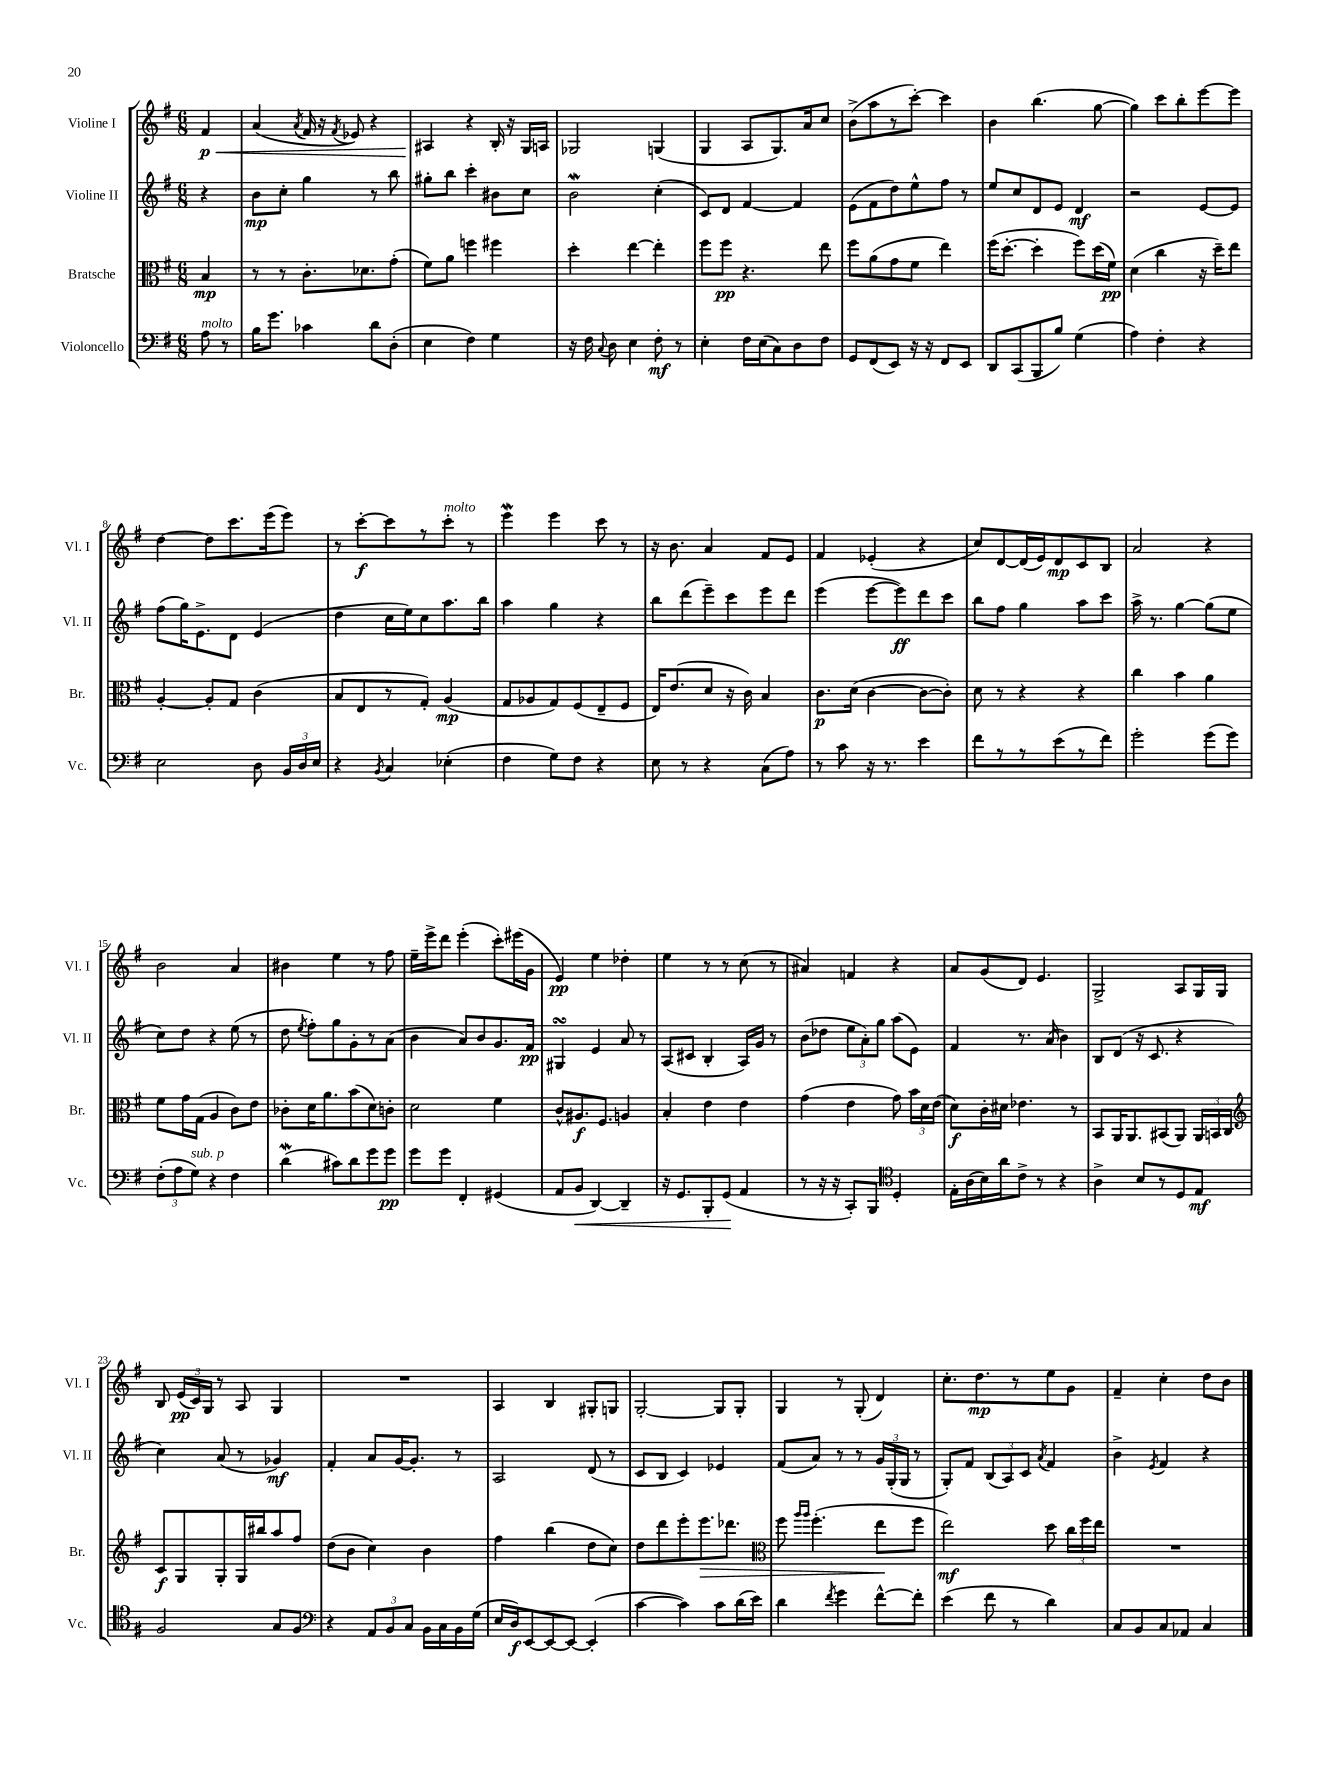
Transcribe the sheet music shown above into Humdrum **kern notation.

**kern	**kern	**kern	**kern
*staff4	*staff3	*staff2	*staff1
*clefF4	*clefC3	*clefG2	*clefG2
*k[f#]	*k[f#]	*k[f#]	*k[f#]
*M6/8	*M6/8	*M6/8	*M6/8
8A	4B	4r	4f#
8r	.	.	.
=	=	=	=
16B	8r	8b	(4a
8.g	.	.	.
.	8r	8cc'	.
.	.	.	8qa
4c-	8.c'	4gg	16f#
.	.	.	16r
.	.	.	8qf#
.	.	.	8e-)
.	8.d-	.	.
8d	.	8r	4r
(8D'	(8g'	8bb	.
=	=	=	=
4E	8f#)	8gg#'	4A#
.	8a	8bb	.
4F#)	4ff	4ccc'	4r
4G	4ff#	8b#	16B'
.	.	.	16r
.	.	8cc	16G
.	.	.	16A
=	=	=	=
16r	4dd'	2b	2G-
16F#	.	.	.
8qqC	.	.	.
8D	.	.	.
4E	[4ee	.	.
8F#'	4ee']	(4cc'	(4G
8r	.	.	.
=	=	=	=
4E'	8ff#	8c)	4G
.	8ff#	8d	.
16F#	4.r	[4f#	8A
(16E	.	.	.
8C)	.	.	8.G)
8D	.	4f#]	.
.	.	.	16a
8F#	8ee	.	8cc
=	=	=	=
8GG	8ff#	(8e	(8b^
(8FF#	(8a	8f#	8aa
8EE)	8g	8dd)	8r
16r	8f#	8ee^^	[8ccc')
16r	.	.	.
8FF#	4ee)	8ff#	4ccc]
8EE	.	8r	.
=	=	=	=
8DD	(16ff#	8ee	4b
.	[8.dd'	.	.
(8CC	.	8cc	.
8BBB	4dd']	8d	(4.bb
8B)	.	8e	.
(4G	8ff#)	4d	.
.	(16dd	.	[8gg
.	16f#)	.	.
=	=	=	=
4A)	(4d	2r	4gg])
4F#'	4cc	.	8ccc
.	.	.	8bb'
4r	16r	[8e	[8eee
.	16dd~)	.	.
.	8ee	8e]	8eee]
=	=	=	=
2E	[4A'	(8ff#	[4dd
.	.	16gg)	.
.	.	8.e^	.
.	8A']	.	8dd]
.	8G	8d	8.ccc
8D	(4c	(4e	.
.	.	.	(16eee
24BB	.	.	8eee)
24D	.	.	.
24E	.	.	.
=	=	=	=
4r	8B	4dd	8r
.	8E	.	[8ccc'
8qBB	.	.	.
4C	8r	16cc	8ccc]
.	.	16ee)	.
.	8G')	8cc	8r
(4E-'	(4A	8.aa	8ccc'
.	.	.	8r
.	.	16bb	.
=	=	=	=
4F#	8G	4aa	4eee
.	8A-	.	.
8G)	8G)	4gg	4eee
8F#	(8F#	.	.
4r	8E~	4r	8ccc
.	8F#	.	8r
=	=	=	=
8E	16E)	8bb	16r
.	(8.e	.	8.b
8r	.	(8ddd	.
4r	8d	8eee~)	4a
.	16r	8ccc	.
.	16c)	.	.
(8C	4B	8eee	8f#
8A)	.	8ddd	8e
=	=	=	=
8r	8.c	(4eee	4f#
8c	.	.	.
.	(16d	.	.
16r	[4c	[8eee	(4e-'
8.r	.	.	.
.	.	8eee])	.
4e	8c_	8ddd	4r
.	8c'])	8ccc	.
=	=	=	=
8f#	8d	8bb	8cc)
8r	8r	8ff#	[8d
8r	4r	4gg	(16d]
.	.	.	16e)
(8e	.	.	8d
8r	4r	8aa	8c
8f#)	.	8ccc	8B
=	=	=	=
2g'	4cc	16aa^	2a
.	.	8.r	.
.	4b	[4gg	.
(8g	4a	(8gg]	4r
8g)	.	8ee	.
=	=	=	=
(12F#'	8f#	8cc)	2b
12A	.	.	.
.	16g	8dd	.
12G)	.	.	.
.	(16G	.	.
4r	4A	4r	.
4F#	8c)	(8ee	4a
.	8e	8r	.
=	=	=	=
(4d	8c-'	8dd	4b#
.	.	8qee	.
.	16d	8ff#')	.
.	8.a	.	.
8c#)	.	8gg	4ee
8d	(8b	8g'	.
8g	8d)	8r	8r
8g	8c'	(8a	8ff#
=	=	=	=
8g	2d	4b	16ee~
.	.	.	16eee^
8g	.	.	8ddd
4FF#'	.	8a)	(4eee'
.	.	8b	.
(4GG#	4f#	8.g	8ccc')
.	.	.	(16eee#
.	.	16f#	16g
=	=	=	=
8AA	8c^^	4G#	4e)
8BB	8.A#	.	.
[4DD)	.	4e	4ee
.	8.F#	.	.
4DD~]	4A	8a	4dd-'
.	.	8r	.
=	=	=	=
16r	4B'	(8A	4ee
8.GG	.	.	.
.	.	8c#	.
8BBB'	4e	4B'	8r
(8GG	.	.	8r
4AA	4e	16A)	(8cc
.	.	16g	.
.	.	8r	8r
=	=	=	=
8r	(4g	(8b	4a#)
16r	.	8dd-	.
16r	.	.	.
8CC')	4e	12ee	4f
.	.	12a')	.
8BBB	.	.	.
.	.	12gg	.
*clefC4	*	*	*
4D'	8g)	(8aa	4r
.	24b	8e)	.
.	24d	.	.
.	(24e	.	.
=	=	=	=
16E'	8d)	4f#	8a
(16A	.	.	.
16B)	16c'	.	(8g
16a	16d#	.	.
8c^	4.e-	8.r	8d)
8r	.	.	4.e
.	.	(16a	.
4r	.	4b)	.
.	8r	.	.
=	=	=	=
4A^	8BB	8B	2G^
.	16AA	(8d	.
.	8.AA	.	.
8B	.	16r	.
.	.	8.c	.
8r	(8BB#	.	.
8D	8AA)	4r	8A
8E	24AA	.	16G
.	24BB	.	.
.	.	.	16G
.	24C	.	.
=	=	=	=
*	*clefG2	*	*
2F#	8c	4cc)	8B
.	8G	.	(24e
.	.	.	24c)
.	.	.	24G
.	8G'	(8a	8r
.	16G	8r	8A
.	16bb#	.	.
8G	8aa	4g-)	4G
8F#	8ff#	.	.
=	=	=	=
*clefF4	*	*	*
4r	(8dd	4f#'	2.r
.	8b	.	.
12AA	4cc)	8a	.
12BB	.	.	.
.	.	[16g	.
12C	.	.	.
.	.	8.g']	.
16BB	4b	.	.
16C	.	.	.
16BB	.	8r	.
(16G	.	.	.
=	=	=	=
16E	4ff#	2A	4A
16D)	.	.	.
[8EE	.	.	.
8EE_	(4bb	.	4B
8EE_	.	.	.
(4EE']	8dd	(8d	8G#'
.	8cc)	8r	8G
=	=	=	=
[4c	8dd	8c	[2G'
.	8ddd	8B	.
4c])	8eee'	4c)	.
.	8.eee	.	.
8c	.	4e-	8G]
.	8.ddd-	.	.
(16d	.	.	8G'
16e)	.	.	.
=	=	=	=
*	*clefC3	*	*
4d	8ff#	(8f#	4G
.	16qqaa	.	.
.	16qqaa	.	.
.	(4.ff#'	8a)	.
8qf#	.	.	.
4g	.	8r	8r
.	.	8r	(8G'
[8f#^^	8ee	24g	4d)
.	.	(24G'	.
.	.	24G	.
8f#']	8ff#	8r	.
=	=	=	=
(4e	2ee)	8G')	8.cc'
.	.	8f#	.
.	.	.	8.dd
8f#	.	(12B	.
.	.	12A)	.
8r	.	.	8r
.	.	12c	.
.	.	8qa	.
4d)	8dd	4f#	8ee
.	24cc	.	8g
.	24ff#	.	.
.	24ee	.	.
=	=	=	=
8C	2.r	4b^	4f#~
8BB	.	.	.
.	.	8qe	.
8C	.	4f#	4cc'
8AA-	.	.	.
4C	.	4r	8dd
.	.	.	8b
==	==	==	==
*-	*-	*-	*-
